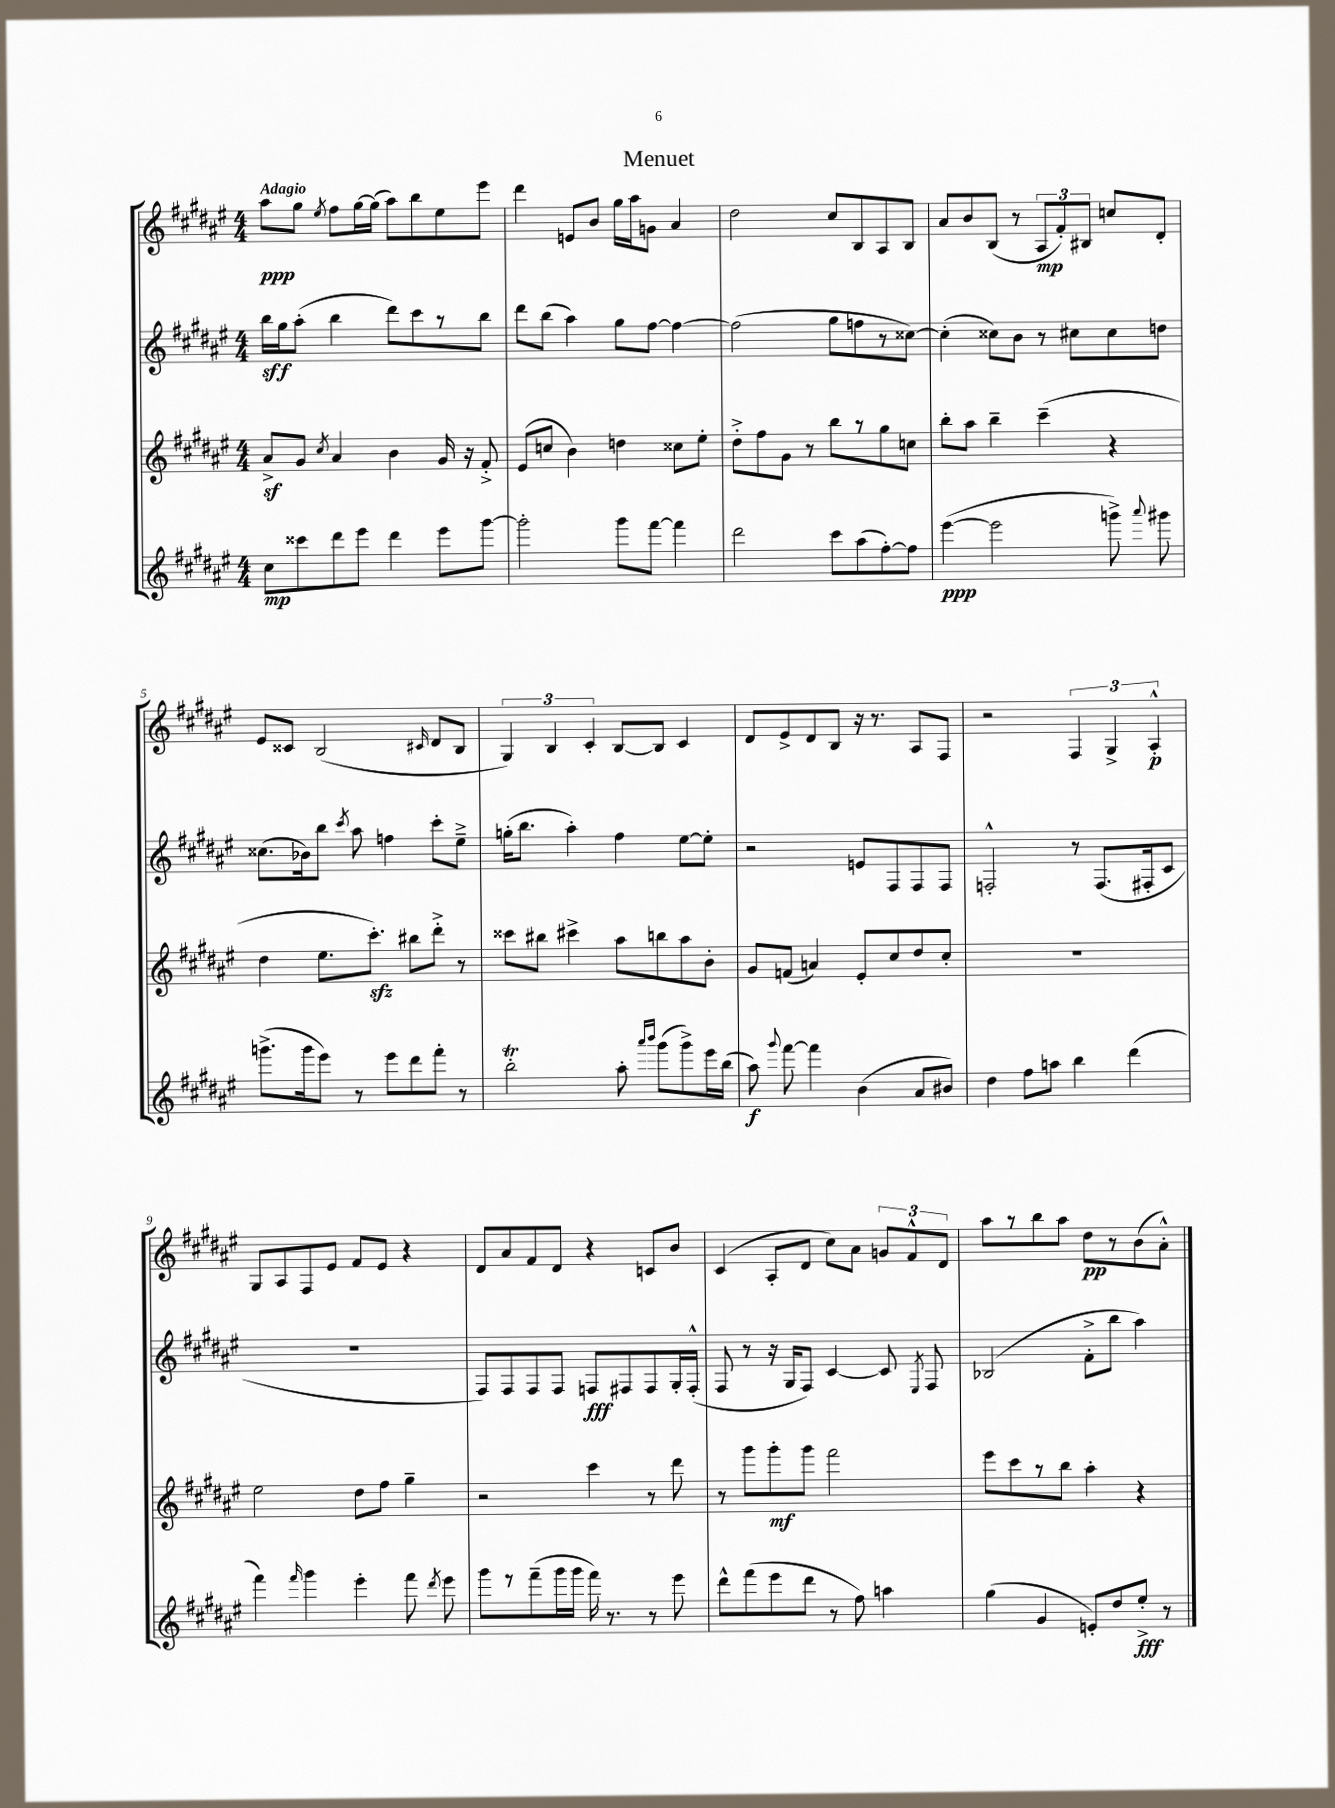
\header { title = "Menuet" }
<<
\new StaffGroup <<
\new Staff = "s0" {
    \clef treble \key fis \major \numericTimeSignature \time 4/4 \tempo "Adagio"
    \autoBeamOff ais''8[\ppp gis''8] \acciaccatura { eis''8 } fis''8[ gis''16~ gis''16]( ais''8[) b''8 eis''8 eis'''8] |
    dis'''4 e'8[ b'8] gis''16[ ais''16 g'8] ais'4 |
    dis''2 cis''8[ b8 ais8 b8] |
    ais'8[ b'8 b8]( r8 \tuplet 3/2 { ais8[\mp fis'8-.) bis8] } c''8[ dis'8]-. |
    eis'8[ cisis'8] b2( \grace { cis'16 } dis'8[ b8] |
    \tuplet 3/2 { gis4) b4 cis'4-. } b8[~ b8] cis'4 |
    dis'8[ eis'8-> dis'8 b8] r16 r8. ais8[ fis8] |
    r2 \tuplet 3/2 { fis4 gis4-> ais4-.-^\p } |
    gis8[ ais8 fis8 eis'8] fis'8[ eis'8] r4 |
    dis'8[ ais'8 fis'8 dis'8] r4 c'8[ b'8] |
    cis'4( ais8[-. dis'8] cis''8[) ais'8] \tuplet 3/2 { g'8[ fis'8-^ dis'8] } |
    ais''8[ r8 b''8 ais''8] dis''8[\pp r8 b'8( ais'8]-.-^) \bar "|." |
}
\new Staff = "s1" {
    \clef treble \key fis \major \numericTimeSignature \time 4/4
    \autoBeamOff b''16[\sff gis''16 ais''8]-.( b''4 dis'''8[) cis'''8 r8 b''8] |
    dis'''8[ b''8]( ais''4) gis''8[ fis''8]~ fis''4~ |
    fis''2( gis''8[ f''8 r8 cisis''8]~) |
    cisis''4-.( cisis''8[) b'8] r8 cis''8[ cis''8 d''8] |
    cisis''8.[( bes'16) b''8] \acciaccatura { cis'''8 } ais''8 f''4 cis'''8[-. eis''8]---> |
    g''16[-.( b''8.] ais''4-.) fis''4 eis''8[~ eis''8]-. |
    r2 e'8[ fis8 fis8 fis8] |
    f2-.-^ r8 f8.[( fis16-. cis'8] |
    R1 |
    fis8[) fis8 fis8 fis8] f8[\fff fis8 fis8 gis16-. fis16]-.-^( |
    fis8 r8 r16 gis16[ fis8]) cis'4~ cis'8 \acciaccatura { eis8 } fis8 |
    bes2( fis'8[-.-> b''8] ais''4) \bar "|." |
}
\new Staff = "s2" {
    \clef treble \key fis \major \numericTimeSignature \time 4/4
    \autoBeamOff ais'8[->\sf gis'8] \acciaccatura { cis''8 } ais'4 b'4 gis'16 r16 fis'8-.-> |
    eis'8[( c''8] b'4) d''4 cisis''8[ eis''8]-. |
    dis''8[-.-> fis''8 gis'8] r8 b''8[ r8 gis''8 c''8] |
    b''8[-. ais''8] b''4-- cis'''4--( r4 |
    dis''4 eis''8.[ cis'''8.]-.\sfz) bis''8[ dis'''8]-.-> r8 |
    cisis'''8[ bis''8] cis'''4-> ais''8[ b''8 ais''8 b'8]-. |
    gis'8[ f'8]( a'4) eis'8[-. cis''8 dis''8 cis''8]-. |
    R1 |
    eis''2 dis''8[ fis''8] gis''4-- |
    r2 cis'''4 r8 dis'''8 |
    r8 gis'''8[ gis'''8-.\mf gis'''8] fis'''2 |
    eis'''8[ cis'''8 r8 b''8] ais''4-. r4 \bar "|." |
}
\new Staff = "s3" {
    \clef treble \key fis \major \numericTimeSignature \time 4/4
    \autoBeamOff cis''8[\mp cisis'''8 dis'''8 eis'''8] dis'''4 eis'''8[ gis'''8]~ |
    gis'''2-. gis'''8[ fis'''8]~ fis'''4 |
    dis'''2 cis'''8[ ais''8( fis''8~-.) fis''8] |
    eis'''4~\ppp( eis'''2 g'''8->) \appoggiatura { ais'''8 } gis'''8 |
    g'''8.[->( g'''16 eis'''8]) r8 eis'''8[ dis'''8 fis'''8]-. r8 |
    b''2-.\trill ais''8-. \grace { ais'''16[ b'''16] } gis'''8[( gis'''8->) eis'''16 b''16]( |
    ais''8\f) \appoggiatura { gis'''8 } fis'''8~ fis'''4 b'4( ais'8[ bis'8]) |
    dis''4 fis''8[ a''8] b''4 dis'''4( |
    fis'''4) \grace { fis'''16 } gis'''4 eis'''4-. fis'''8 \acciaccatura { dis'''8 } eis'''8 |
    gis'''8[ r8 fis'''8--( gis'''16 gis'''16] fis'''16) r8. r8 eis'''8 |
    dis'''8[-^ fis'''8( eis'''8 dis'''8] r8 fis''8) a''4 |
    gis''4( gis'4 e'8[-.) dis''8 eis''8]-.->\fff r8 \bar "|." |
}
>>
>>
